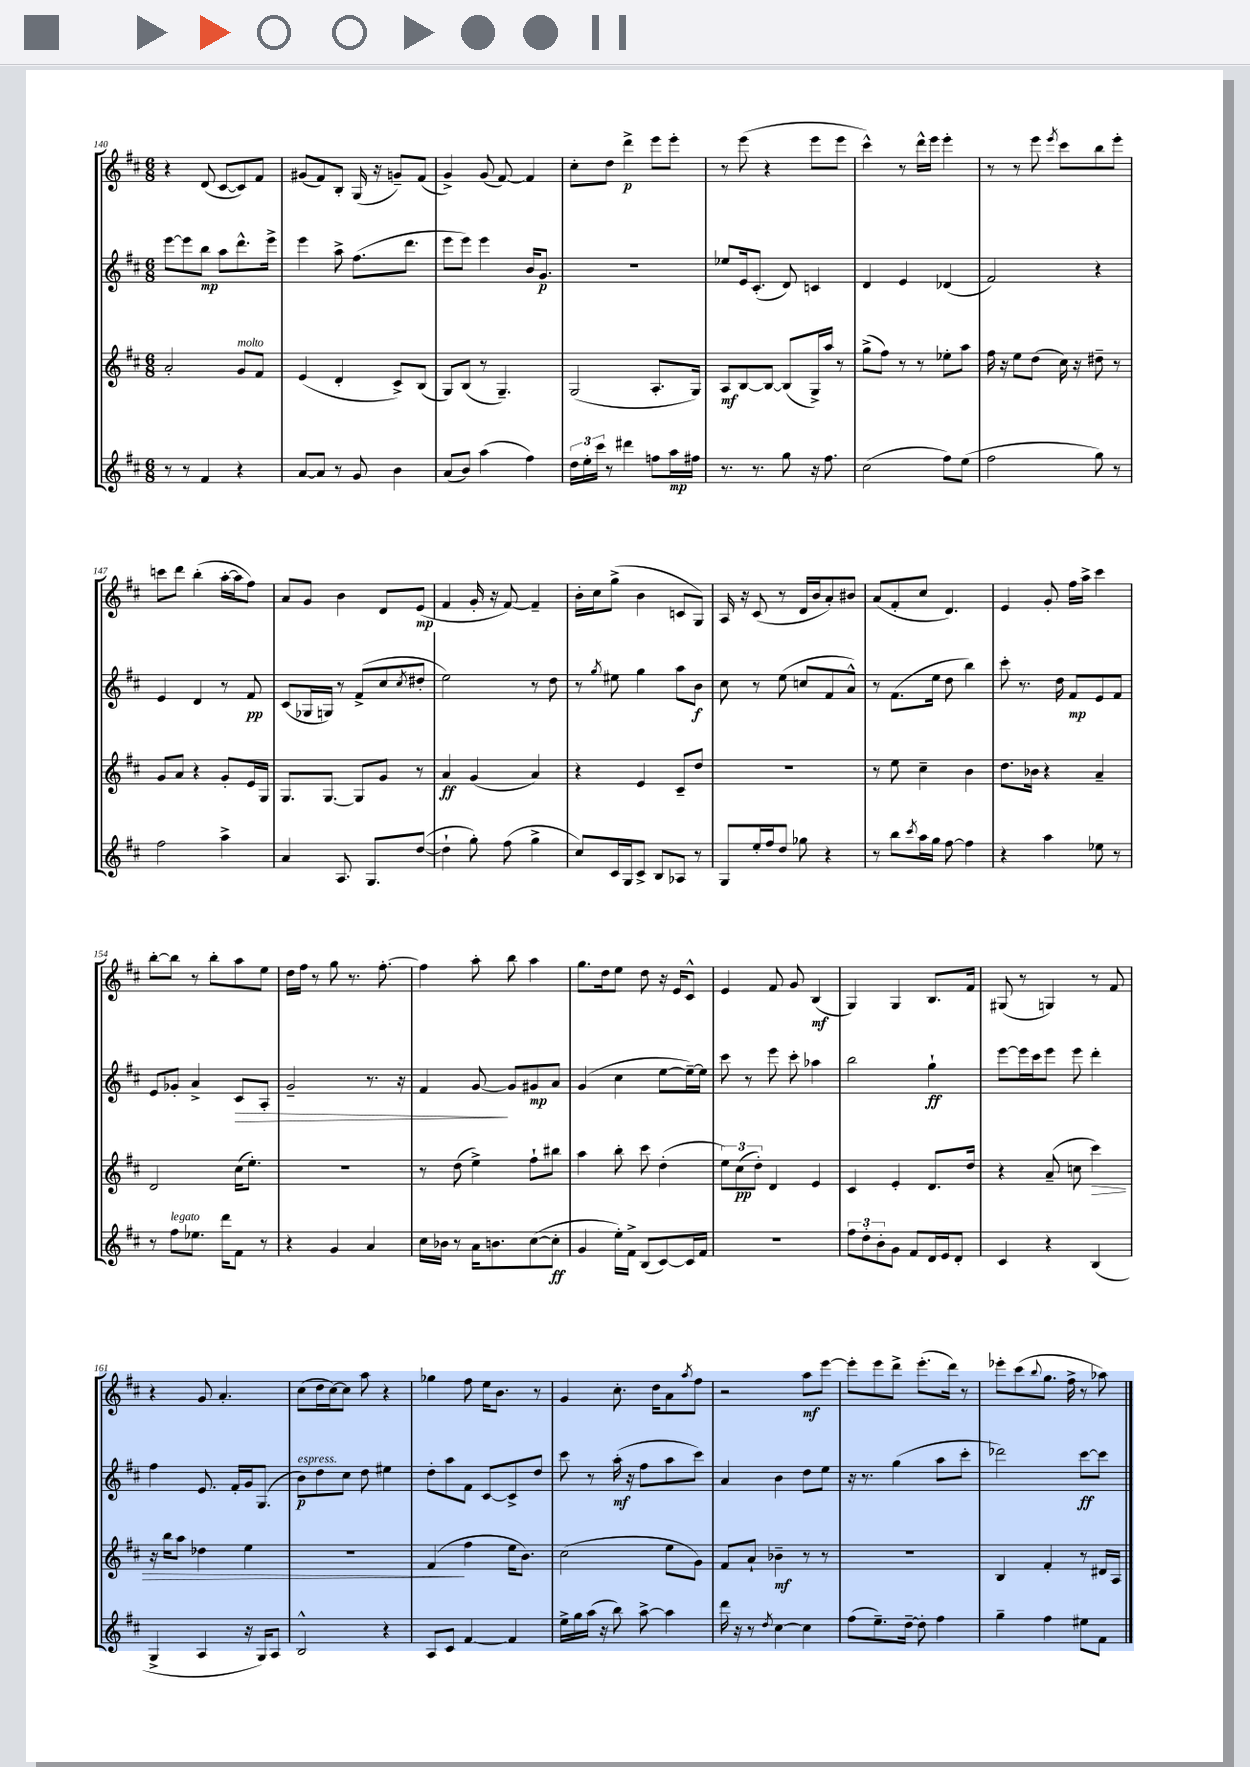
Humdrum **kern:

**kern	**kern	**kern	**kern
*staff4	*staff3	*staff2	*staff1
*clefG2	*clefG2	*clefG2	*clefG2
*k[f#c#]	*k[f#c#]	*k[f#c#]	*k[f#c#]
*M6/8	*M6/8	*M6/8	*M6/8
8r	2a'	[8eee	4r
8r	.	8eee]	.
4f#	.	8bb	(8d
.	.	8aa	[8c#
4r	8g	8.ddd^^	8c#])
.	8f#	.	8f#
.	.	16eee^	.
=	=	=	=
[8a	(4e	4eee	(8g#
8a]	.	.	8f#)
8r	4d'	8aa^	8B'
8g	.	(8.ff#	(16G
.	.	.	16r
4b	8c#^)	.	8g~)
.	.	8.ddd	.
.	(8B	.	(8f#
=	=	=	=
(8a	8G)	8eee	4g^)
8b)	(8B	8eee)	.
(4aa	8r	4eee	(8g
.	4.G~)	.	[8f#)
4ff#)	.	16b	4f#]
.	.	8.g	.
=	=	=	=
24dd	(2G	2.r	8cc#'
24ee'	.	.	.
24ccc#	.	.	.
8r	.	.	8dd
4ddd#	.	.	4ddd^
8ff	8.A'	.	8eee
16aa	.	.	8eee'
16ff#	16G)	.	.
=	=	=	=
8.r	8A	8ee-	8r
.	[8B	16e	(8eee
8.r	.	(8.c#'	.
.	8B_	.	4r
8gg	(8B]	8d)	.
16r	16G^)	4c	8eee
8.ff#	16aa	.	.
.	8r	.	8eee
=	=	=	=
(2cc#	(8gg^	4d	4ccc#^^)
.	8ff#)	.	.
.	8r	4e	8r
.	8r	.	16ddd^^
.	.	.	16eee
8ff#)	8ee-'	(4d-	4eee'
(8ee	8aa	.	.
=	=	=	=
2ff#	16ff#	2f#)	8r
.	16r	.	.
.	8ee	.	8r
.	(8dd	.	8eee
.	.	.	8qeee
.	16cc#)	.	8ccc#
.	16r	.	.
8gg)	8dd#~	4r	8bb
8r	8r	.	8eee'
=	=	=	=
2ff#	8g	4e	8ccc
.	8a	.	8ddd
.	4r	4d	(4bb'
4aa^	8g'	8r	[16aa'
.	.	.	16aa]
.	16e	8f#	8ff#)
.	16G	.	.
=	=	=	=
4a	8.G	(8c#	8a
.	.	16G-	8g
.	[8.G	16G)	.
8.A	.	8r	4b
.	8G]	(8f#^	.
8.G	.	.	.
.	8g	8cc#	8d
.	.	8qcc#	.
([8dd	8r	8dd#'	(8e
=	=	=	=
4dd`]	4a	2ee)	4f#
8gg')	(4g	.	16g'
.	.	.	16r
(8ff#	.	.	[8f#)
4gg^	4a)	8r	4f#~]
.	.	8dd	.
=	=	=	=
8cc#)	4r	8r	16b'
.	.	.	16cc#
.	.	8qgg	.
16c#	.	8ee#	(8gg^
16G	.	.	.
8c#^	4e	4gg	4b
8B	.	.	.
8A-	8c#~	8aa	8c
8r	8dd	8b	8G)
=	=	=	=
8G	2.r	8cc#	16A
.	.	.	16r
16ee'	.	8r	(8c#
16ff#	.	.	.
8dd	.	(8ee	8r
8gg-	.	8cc	16d
.	.	.	16b
4r	.	8f#	8a')
.	.	8a^^)	8b#
=	=	=	=
8r	8r	8r	(8a
8bb	8ee	(8.f#	8f#'
8qccc#	.	.	.
16aa	4cc#~	.	8cc#
16gg	.	16ee	.
[8ff#	.	8dd	4.d)
4ff#]	4b	4bb)	.
=	=	=	=
4r	8.dd	8ccc#'	4e
.	.	8.r	.
.	16b-	.	.
4aa	4r	.	8g'
.	.	16dd	.
.	.	8f#	16ff#
.	.	.	16aa^
8ee-	4a~	8e	4ccc#
8r	.	8f#	.
=	=	=	=
8r	2d	8e	[8bb'
8ff#	.	8g-'	8bb]
8.ee-	.	4a^	8r
.	.	.	8bb'
16ddd	.	.	.
8f#	(16cc#	8c#	8aa
.	8.ee')	.	.
8r	.	8A'	8ee
=	=	=	=
4r	2.r	2g~	16dd
.	.	.	16ff#
.	.	.	8r
4g	.	.	8gg
.	.	.	8.r
4a	.	8.r	.
.	.	.	[8.ff#'
.	.	16r	.
=	=	=	=
16cc#	8r	4f#	4ff#]
16b-	.	.	.
8r	(8dd	.	.
16a	4ee^)	[8g	8aa'
8.b	.	.	.
.	.	8g]	8bb
([8cc#	8ff#`	8g#	4aa
8cc#']	8bb#	8a	.
=	=	=	=
4g	4aa	(4g	8.gg
.	.	.	16dd
16ee')	8bb'	4cc#	8ee
16f#^	.	.	.
(8B	8ccc#	.	8dd
[8c#)	(4dd'	[8ee	16r
.	.	.	16e
16c#]	.	16ee~_)	8c#^^
16f#	.	16ee]	.
=	=	=	=
2.r	12ee)	8ccc#	4e
.	(12cc#	.	.
.	.	8r	.
.	12dd')	.	.
.	4d	8eee	8f#
.	.	8ccc#'	8g
.	4e	4aa-	(4B
=	=	=	=
12ff#	4c#	2bb	4G)
12dd'	.	.	.
12b'	.	.	.
8g	4e'	.	4G
8f#	.	.	.
16d	8.d	4gg`	8.B
16e	.	.	.
8d'	.	.	.
.	16dd	.	16f#
=	=	=	=
4c#	4r	[8eee	(8G#
.	.	16eee]	8r
.	.	16ccc#	.
4r	(8a~	8eee	4G)
.	8cc	8eee	.
(4B	4ccc#)	4ddd'	8r
.	.	.	8f#
=	=	=	=
4G^	16r	4ff#	4r
.	16bb	.	.
.	8aa	.	.
4A	4dd-	8.e	8g
.	.	.	4.a'
.	.	16f#'	.
16r	4ee	16g	.
16G)	.	(8.G	.
8A	.	.	.
=	=	=	=
2B^^	2.r	8b)	(8cc#
.	.	8dd	16dd
.	.	.	[16cc#)
.	.	8cc#	8cc#]
.	.	8dd	8aa
4r	.	4ee#	4r
=	=	=	=
8A	(4f#	8dd'	4gg-
8c#	.	8aa	.
[4f#	4ff#	8f#	8ff#
.	.	[8c#	16ee
.	.	.	8.b
4f#]	16ee	8c#^]	.
.	8.b)	.	.
.	.	8dd	8r
=	=	=	=
16ee^	(2cc#	8ccc#	4g
16gg	.	.	.
(16aa	.	8r	.
16r	.	.	.
8bb)	.	(16aa'	8.cc#'
.	.	16r	.
[8aa^	.	8ff#	.
.	.	.	16dd
4aa]	8ee	8aa	8a
.	.	.	8qaa
.	8g)	8ccc#)	8ff#
=	=	=	=
16ddd	8f#	4a	2r
16r	.	.	.
8r	8a`	.	.
8qdd	.	.	.
[4cc#	4b-~	4b	.
4cc#]	8r	8dd	8aa
.	8r	8ee	[8eee
=	=	=	=
(8ff#	2.r	16r	8eee']
.	.	8.r	.
8.ee~)	.	.	8eee
.	.	(4gg	8ddd^
[16dd~	.	.	.
8dd']	.	.	(8.eee'
4ff#	.	8aa	.
.	.	.	16ddd)
.	.	8ccc#'	8r
=	=	=	=
4gg~	4B	2ddd-)	8eee-'
.	.	.	(8ccc#
.	.	.	8qqbb
4ff#	4f#'	.	8.gg
.	.	.	16ff#^
8ee#	8r	[8ccc#	8r
8f#	16d#	8ccc#]	8aa-)
.	16A	.	.
==	==	==	==
*-	*-	*-	*-
